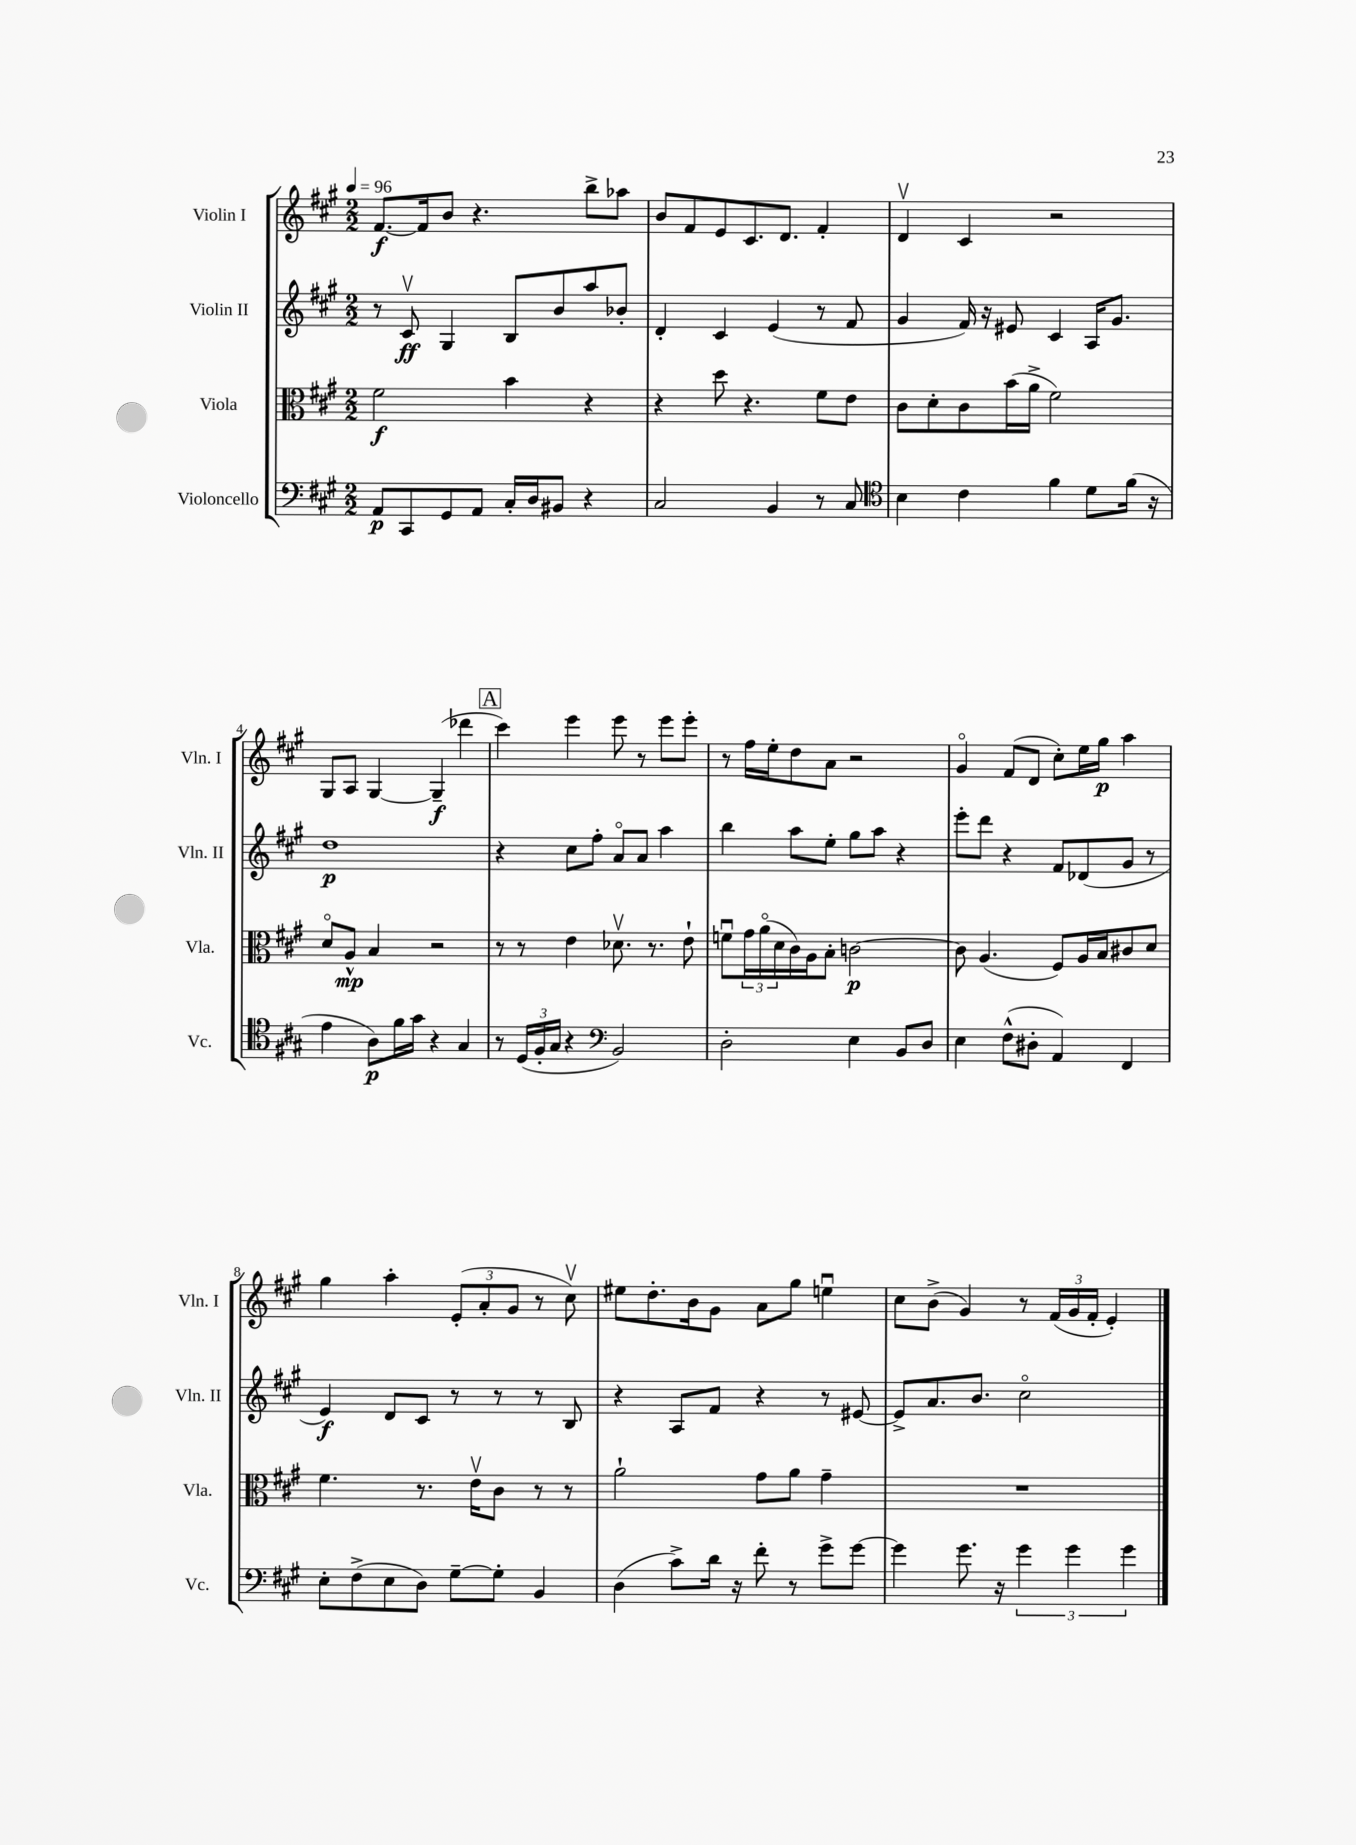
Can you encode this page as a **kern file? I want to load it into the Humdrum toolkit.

**kern	**kern	**kern	**kern
*staff4	*staff3	*staff2	*staff1
*clefF4	*clefC3	*clefG2	*clefG2
*k[f#c#g#]	*k[f#c#g#]	*k[f#c#g#]	*k[f#c#g#]
*M2/2	*M2/2	*M2/2	*M2/2
*MM96	*MM96	*MM96	*MM96
8AA	2f#	8r	[8.f#
8CC#	.	8c#v	.
.	.	.	16f#]
8GG#	.	4G#	8b
8AA	.	.	4.r
16C#'	4b	8B	.
16D	.	.	.
8BB#	.	8b	.
4r	4r	8aa	8bb^
.	.	8b-'	8aa-
=	=	=	=
2C#	4r	4d'	8b
.	.	.	8f#
.	8dd	4c#	8e
.	4.r	.	8.c#
4BB	.	(4e	.
.	.	.	8.d
8r	8f#	8r	4f#'
8C#	8e	8f#	.
=	=	=	=
*clefC4	*	*	*
4B	8c#	4g#	4dv
.	8d'	.	.
4c#	8c#	16f#)	4c#
.	.	16r	.
.	(16b	8e#	.
.	16a^	.	.
4f#	2f#)	4c#	2r
8d	.	16A	.
.	.	8.g#	.
(16f#	.	.	.
16r	.	.	.
=	=	=	=
4e	8do	1dd	8G#
.	8A^^	.	8A
8A)	4B	.	[4G#
16f#	.	.	.
16g#	.	.	.
4r	2r	.	(4G#~]
4G#	.	.	4ddd-
=	=	=	=
8r	8r	4r	4ccc#)
(24D	8r	.	.
24F#'	.	.	.
24G#	.	.	.
4r	4e	8cc#	4eee
.	.	8ff#'	.
*clefF4	*	*	*
2BB)	8.d-v	8ao	8eee
.	.	8a	8r
.	8.r	.	.
.	.	4aa	8eee
.	8e`	.	8eee'
=	=	=	=
2D'	8fu	4bb	8r
.	24g#	.	16ff#
.	(24ao	.	.
.	.	.	16ee'
.	24d	.	.
.	16c#)	8aa	8dd
.	16A	.	.
.	8B'	8ee'	8a
4E	[2c	8gg#	2r
.	.	8aa	.
8BB	.	4r	.
8D	.	.	.
=	=	=	=
4E	8c]	8eee'	4g#o
.	(4.A	8ddd	.
(8F#^^	.	4r	(8f#
8D#'	.	.	8d
4AA)	8F#)	8f#	8cc#')
.	16A	(8d-	16ee
.	16B	.	16gg#
4FF#	8c#	8g#	4aa
.	8d	8r	.
=	=	=	=
8E'	4.f#	4e)	4gg#
(8F#^	.	.	.
8E	.	8d	4aa'
8D)	8.r	8c#	.
[8G#~	.	8r	(12e'
.	16ev	.	.
.	.	.	12a'
8G#']	8c#	8r	.
.	.	.	12g#
4BB	8r	8r	8r
.	8r	8B	8cc#v)
=	=	=	=
(4D	2a`	4r	8ee#
.	.	.	8.dd'
8c#^)	.	8A	.
.	.	.	16b
16d	.	8f#	8g#
16r	.	.	.
8f#'	8g#	4r	8a
8r	8a	.	8gg#
8g#^	4g#~	8r	4eeu
[8g#	.	[8e#	.
=	=	=	=
4g#]	1r	8e#^]	8cc#
.	.	8.a	(8b^
8.g#	.	.	4g#)
.	.	8.b	.
16r	.	.	.
6g#	.	2cc#o	8r
.	.	.	(24f#
6g#	.	.	24g#
.	.	.	24f#'
.	.	.	4e')
6g#	.	.	.
==	==	==	==
*-	*-	*-	*-
